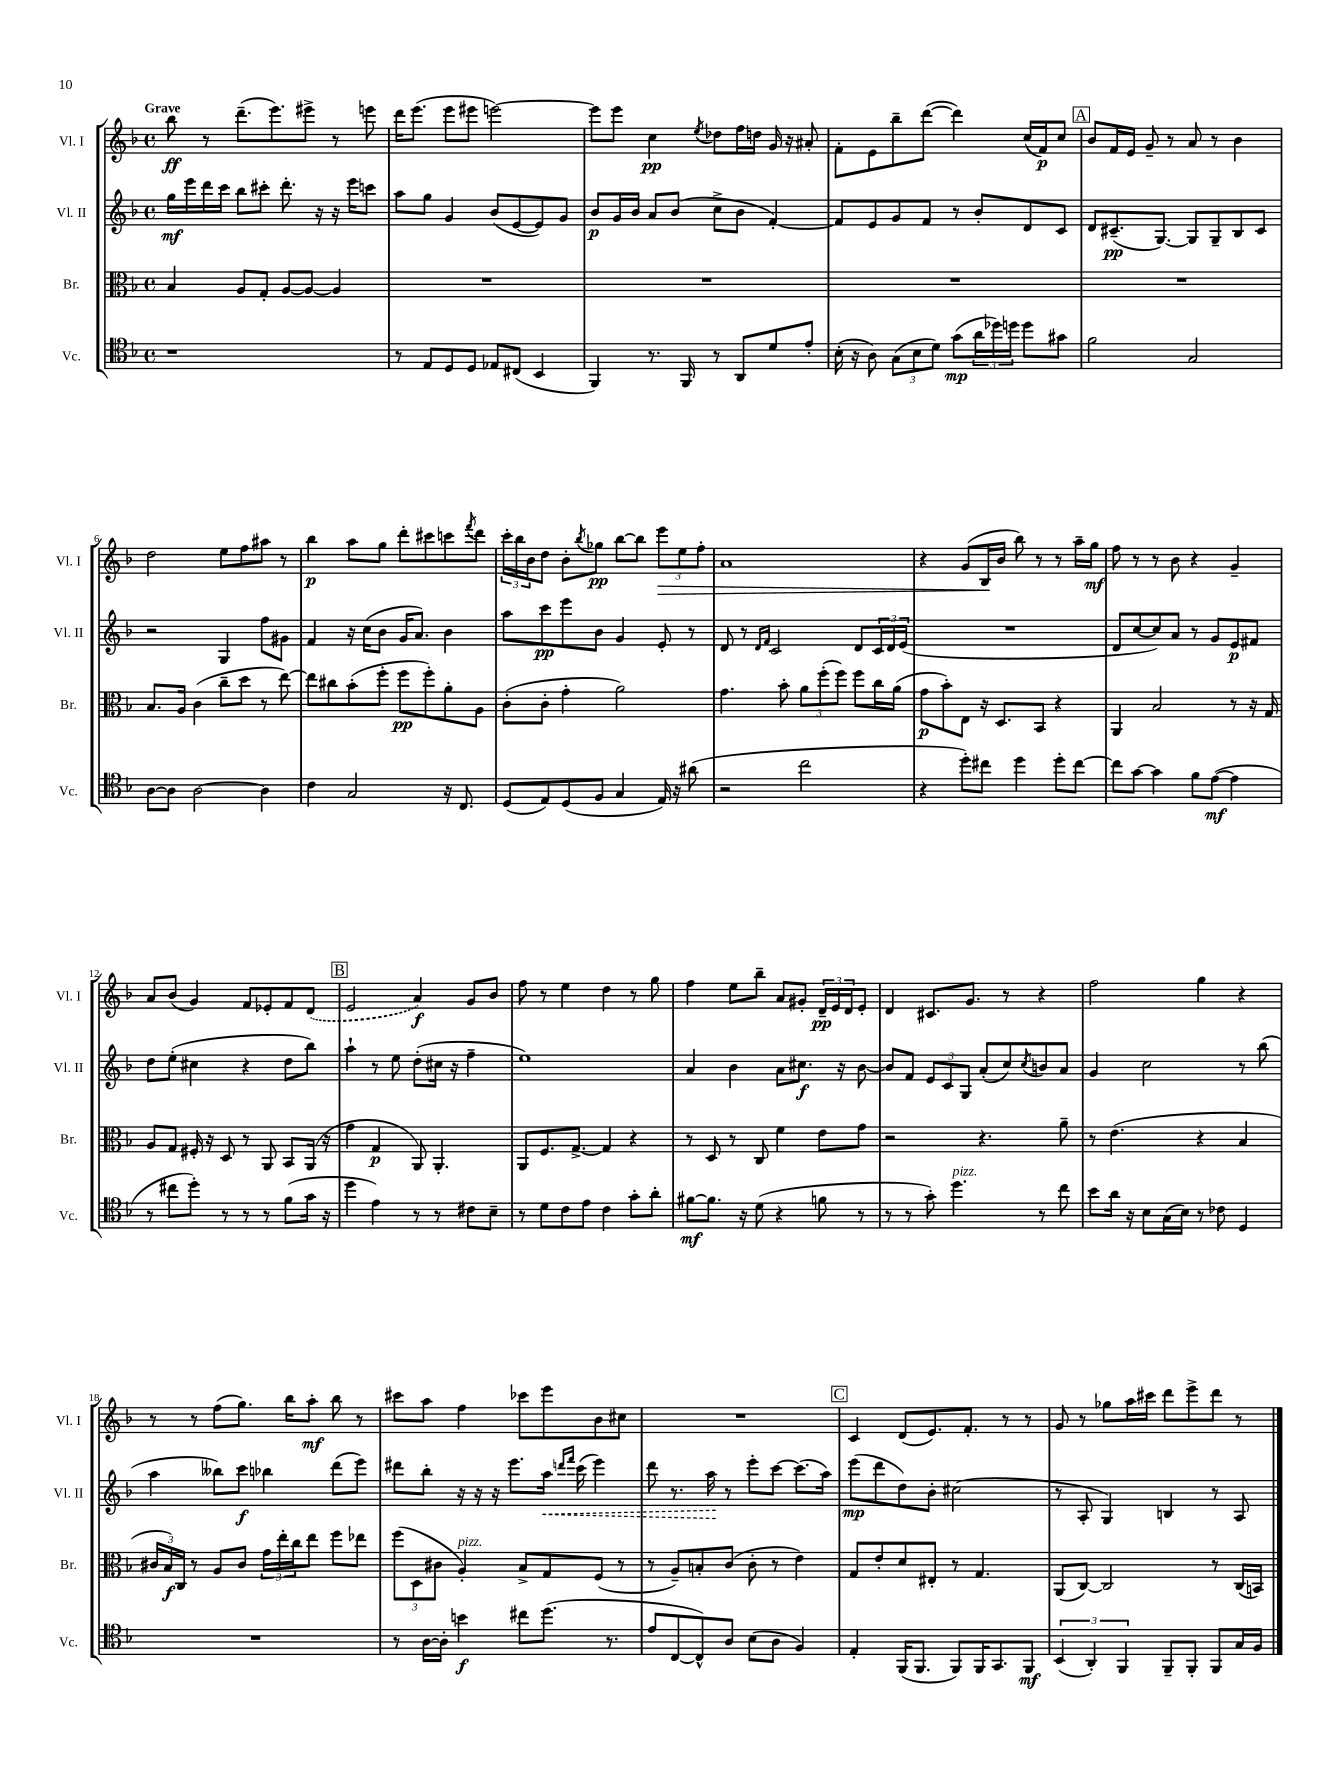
<<
\new StaffGroup <<
\new Staff = "s0" \with { instrumentName = "Vl. I" shortInstrumentName = "Vl. I" } {
    \clef treble \key f \major \defaultTimeSignature \time 4/4 \tempo "Grave"
    bes''8\ff r8 d'''8.--( e'''8.) eis'''8-> r8 e'''8 |
    d'''16 e'''8.( e'''8 eis'''8 e'''2~) |
    e'''8 e'''8 c''4\pp \acciaccatura { e''8 } des''8 f''16 d''16 g'16 r16 ais'8-. |
    f'8-. e'8 bes''8-- d'''8~( d'''4) c''16( f'16\p) c''8 |
    \mark \markup { \box "A" } bes'8 f'16 e'16 g'8-- r8 a'8 r8 bes'4 |
    d''2 e''8 f''8 ais''8 r8 |
    bes''4\p a''8 g''8 d'''8-. cis'''8 c'''8 \acciaccatura { f'''8 } d'''8 |
    \tuplet 3/2 { c'''16-. bes''16 bes'16 } d''8 bes'8-. \acciaccatura { bes''8 } ges''8\pp bes''8~ bes''8 \tuplet 3/2 { e'''8\> e''8 f''8-. } |
    a'1 |
    r4 g'8( bes16\! bes'16 bes''8) r8 r8 a''16-- g''16\mf |
    f''8 r8 r8 bes'8 r4 g'4-- |
    a'8 bes'8( g'4) f'8 ees'8-. f'8 \once \slurDashed d'8( |
    \mark \markup { \box "B" } e'2 a'4\f) g'8 bes'8 |
    f''8 r8 e''4 d''4 r8 g''8 |
    f''4 e''8 bes''8-- a'8 gis'8-. \tuplet 3/2 { d'16--\pp e'16 d'16 } e'8-. |
    d'4 cis'8. g'8. r8 r4 |
    f''2 g''4 r4 |
    r8 r8 f''8( g''8.) bes''16 a''8-.\mf bes''8 r8 |
    cis'''8 a''8 f''4 ces'''8 e'''8 bes'8 cis''8 |
    R1 |
    \mark \markup { \box "C" } c'4 d'8( e'8.) f'8.-. r8 r8 |
    g'8 r8 ges''8 a''16 cis'''16 d'''8 e'''8-> d'''8 r8 \bar "|." |
}
\new Staff = "s1" \with { instrumentName = "Vl. II" shortInstrumentName = "Vl. II" } {
    \clef treble \key f \major \defaultTimeSignature \time 4/4
    g''16\mf e'''16 d'''16 c'''16 bes''8 cis'''8-. d'''8.-. r16 r16 e'''16 c'''8 |
    a''8 g''8 g'4 bes'8( e'8~ e'8) g'8 |
    bes'8\p g'16 bes'16 a'8 bes'8( c''8-> bes'8 f'4~-.) |
    f'8 e'8 g'8 f'8 r8 bes'8-. d'8 c'8 |
    \mark \markup { \box "A" } d'8 cis'8.--\pp( g8.~) g8 g8-- bes8 cis'8 |
    r2 g4 f''8 gis'8 |
    f'4 r16 c''16( bes'8 g'16 a'8.) bes'4 |
    a''8 c'''8\pp e'''8 bes'8 g'4 e'8-. r8 |
    d'8 r8 \grace { d'16 f'16 } c'2 d'8 \tuplet 3/2 { c'16 d'16 e'16( } |
    R1 |
    d'8 c''8~ c''8) a'8 r8 g'8 e'8\p fis'8 |
    d''8 e''8-.( cis''4 r4 d''8 bes''8) |
    \mark \markup { \box "B" } a''4-! r8 e''8 d''8-.( cis''16 r16 f''4-- |
    e''1) |
    a'4 bes'4 a'8 cis''8.\f r16 bes'8~ |
    bes'8 f'8 \tuplet 3/2 { e'8 c'8 g8 } a'8-.( c''8) \acciaccatura { c''8 } b'8 a'8 |
    g'4 c''2 r8 bes''8( |
    a''4 beses''8) c'''8\f bes''4 d'''8( e'''8) |
    dis'''8 bes''8-. r16 r16 r16 e'''8. \once \override Hairpin.style = #'dashed-line a''16\< \grace { d'''16 f'''16 } c'''16( e'''4) |
    d'''8 r8. a''16\! r8 e'''8-. c'''8~ c'''8.( a''16) |
    \mark \markup { \box "C" } e'''8\mp( d'''8 d''8) bes'8-. cis''2( |
    r8 a8-. g4) b4 r8 a8 \bar "|." |
}
\new Staff = "s2" \with { instrumentName = "Br." shortInstrumentName = "Br." } {
    \clef alto \key f \major \defaultTimeSignature \time 4/4
    bes4 a8 g8-. a8~ a8~ a4 |
    R1 |
    R1 |
    R1 |
    \mark \markup { \box "A" } R1 |
    bes8. a16 c'4( c''8-- d''8 r8 e''8~) |
    e''8 cis''8 bes'8-.( f''8-. f''8\pp f''8-.) a'8-. a8 |
    c'8-.( c'8-. g'4-. a'2) |
    g'4. bes'8-. \tuplet 3/2 { a'8 f''8-.( f''8) } f''8 c''16 a'16( |
    g'8\p bes'8-.) e8 r16 d8. bes,8 r4 |
    a,4 bes2 r8 r16 g16 |
    a8 g8 fis16-. r16 d8 r8 a,8 bes,8 a,16( r16 |
    \mark \markup { \box "B" } g'4 g4\p a,8) a,4.-. |
    a,8 f8. g8.~-> g4 r4 |
    r8 d8 r8 c8 f'4 e'8 g'8 |
    r2 r4. a'8-- |
    r8 e'4.( r4 bes4 |
    \tuplet 3/2 { cis'16 bes16\f) c16 } r8 a8 cis'8 \tuplet 3/2 { g'16 e''16-. c''16 } e''8 f''8 ees''8 |
    \tuplet 3/2 { f''8( d8 cis'8 } a4-.^\markup { \italic "pizz." }) bes8-> g8 f8( r8 |
    r8 a8--) b8-. c'8( c'8-. r8 e'4) |
    \mark \markup { \box "C" } g8 e'8-. d'8 eis8-. r8 g4. |
    a,8( c8~) c2 r8 c16( b,16) \bar "|." |
}
\new Staff = "s3" \with { instrumentName = "Vc." shortInstrumentName = "Vc." } {
    \clef tenor \key f \major \defaultTimeSignature \time 4/4
    r1 |
    r8 e8 d8 d8 ees8 cis8( bes,4 |
    f,4) r8. f,16 r8 a,8 d'8 e'8-. |
    bes16-.( r16 a8) \tuplet 3/2 { g8( bes8 d'8) } g'8\mp( \tuplet 3/2 { a'16 des''16) d''16 } d''8 gis'8 |
    \mark \markup { \box "A" } f'2 g2 |
    a8~ a8 a2~ a4 |
    c'4 g2 r16 c8. |
    d8( e8) d8( f8 g4 e16) r16 ais'8( |
    r2 c''2 |
    r4 d''8-.) cis''8 d''4 d''8-. cis''8~ |
    cis''8 g'8~ g'4 f'8 e'8~\mf( e'4 |
    r8 cis''8 d''8-.) r8 r8 r8 f'8( g'16 r16 |
    \mark \markup { \box "B" } d''4 e'4) r8 r8 cis'8 bes8-- |
    r8 d'8 c'8 e'8 c'4 g'8-. a'8-. |
    fis'8~\mf fis'8. r16 d'8( r4 f'8 r8 |
    r8 r8 g'8-.) d''4.^\markup { \italic "pizz." } r8 c''8 |
    bes'8 a'16 r16 bes8 g16( bes16) r8 ces'8 d4 |
    R1 |
    r8 a16~ a16-. b'4\f cis''8 d''8.( r8. |
    e'8 c8~ c8-^) a8 bes8( a8 f4) |
    \mark \markup { \box "C" } e4-. f,16( f,8. f,8) f,16 g,8. f,8\mf |
    \tuplet 3/2 { bes,4( a,4-.) f,4 } f,8-- f,8-. f,8 g16 f16 \bar "|." |
}
>>
>>
